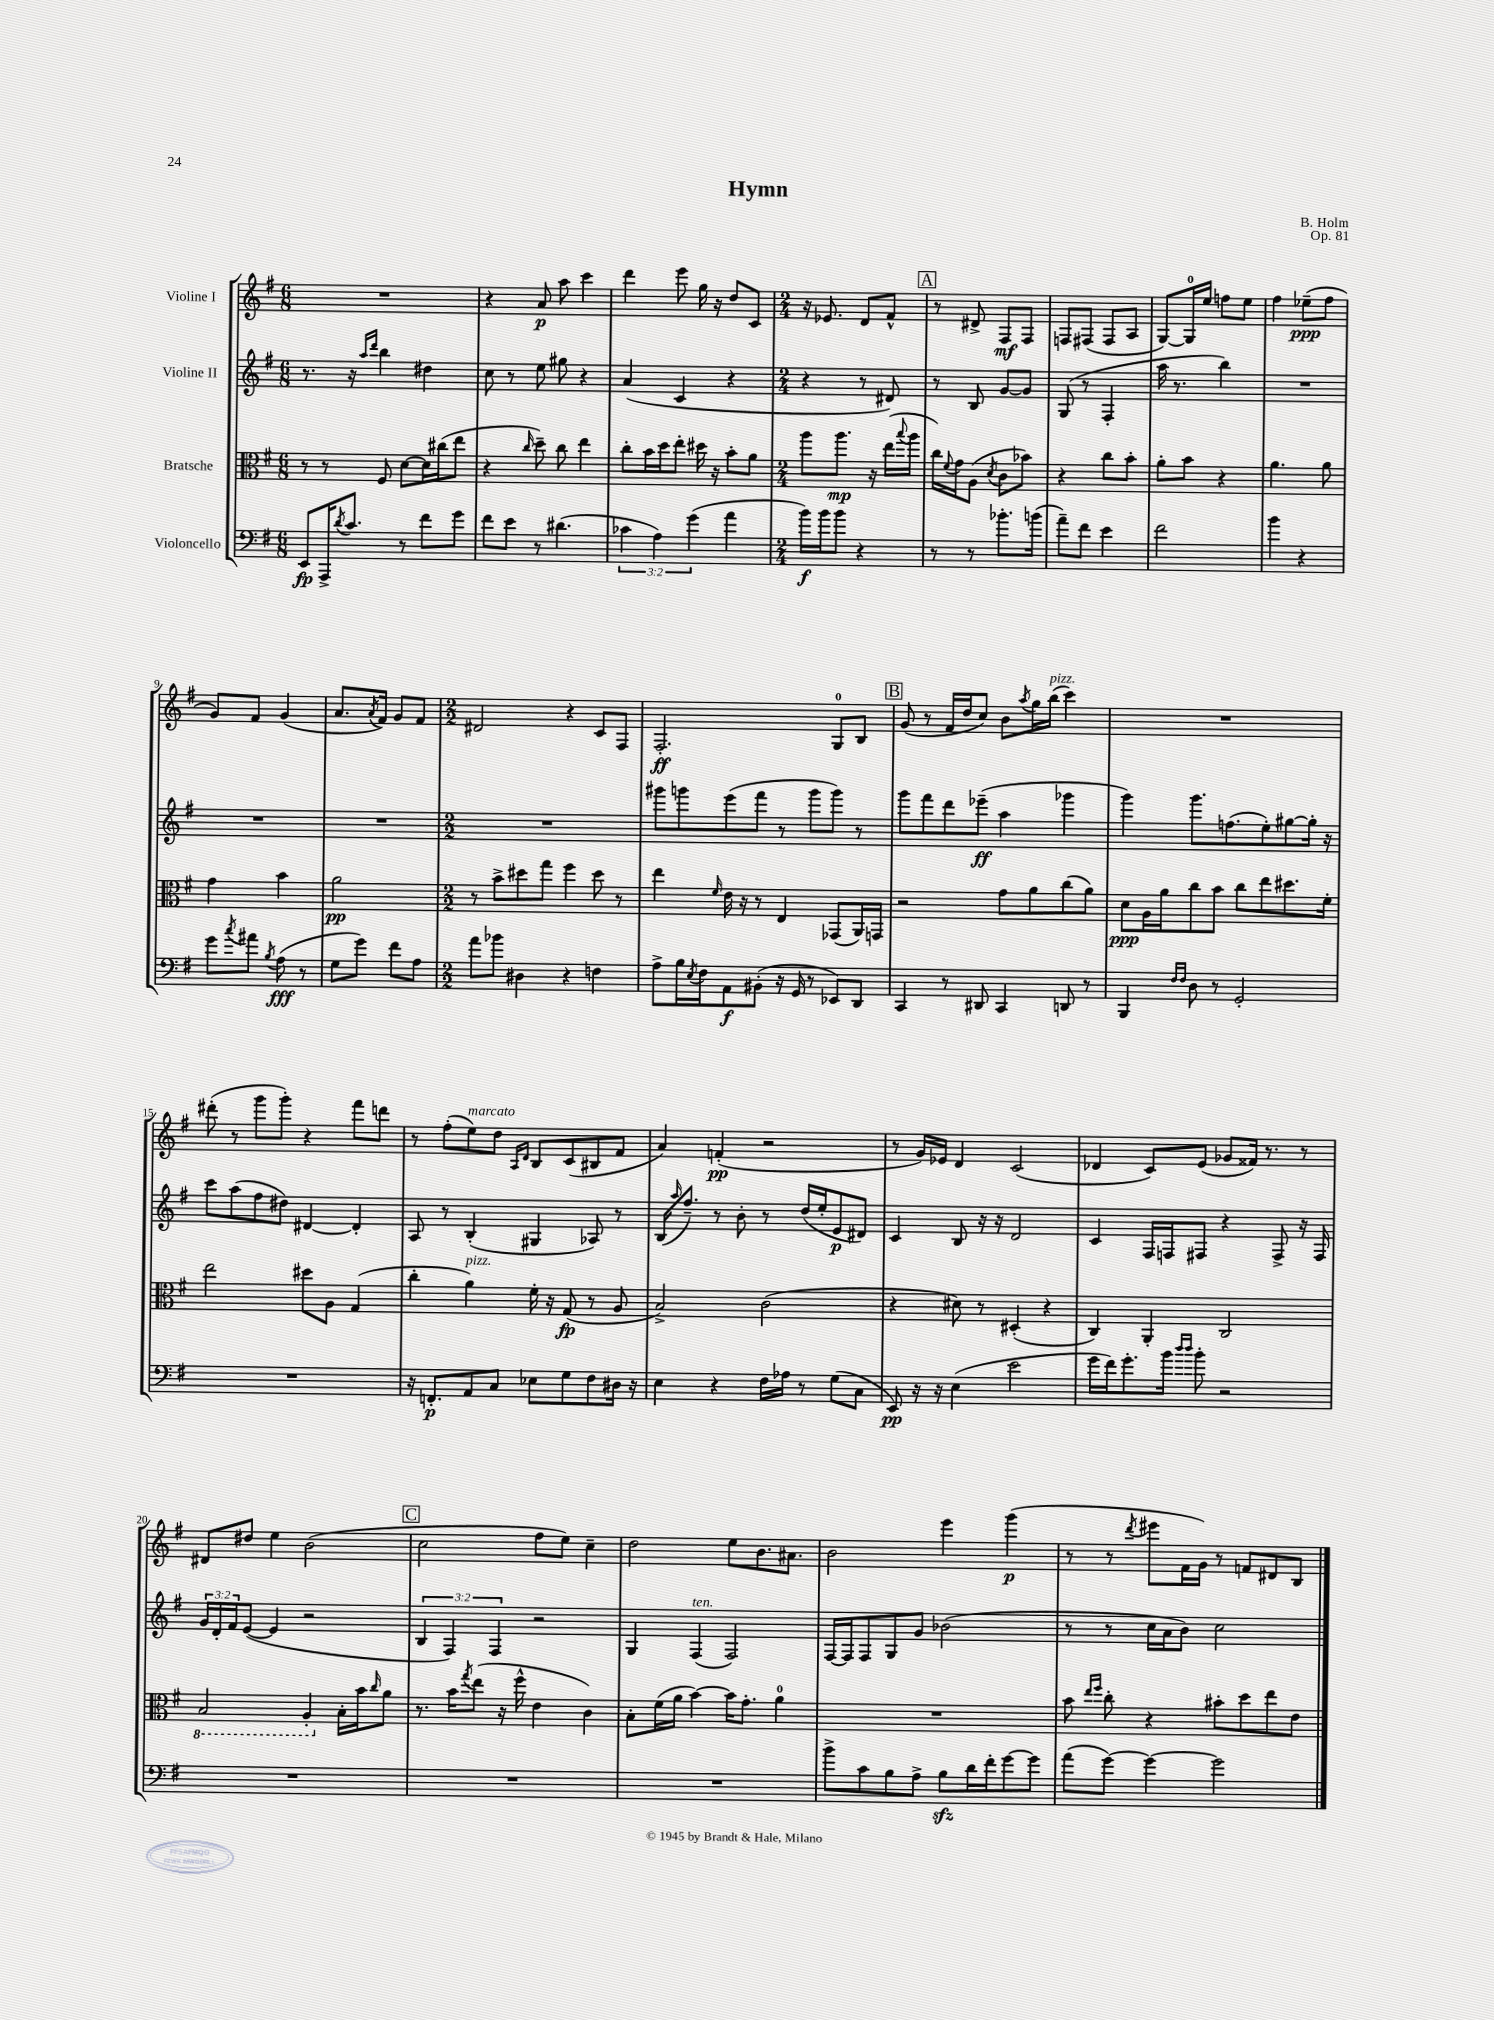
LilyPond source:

\header { title = "Hymn" composer = "B. Holm" opus = "Op. 81" }
<<
\new StaffGroup <<
\new Staff = "s0" \with { instrumentName = "Violine I" } {
    \clef treble \key g \major \numericTimeSignature \time 6/8
    R2. |
    r4 a'8\p a''8 c'''4 |
    d'''4 e'''8 g''16 r16 d''8 c'8 |
    \numericTimeSignature \time 2/4 r16 ees'8. d'8 fis'8-^ |
    \mark \markup { \box "A" } r8 dis'8-> fis8\mf fis8 |
    f8 fis8( fis8 a8 |
    g8~) g16-0 e''16 f''8 e''8 |
    fis''4 ees''8--\ppp( fis''8 |
    g'8) fis'8 g'4( |
    a'8. \acciaccatura { a'8 } fis'16) g'8 fis'8 |
    \numericTimeSignature \time 2/2 dis'2 r4 c'8 fis8 |
    fis2.-.\ff g8-0 b8 |
    \mark \markup { \box "B" } g'8( r8 fis'16 d''16 c''8) b'8 \acciaccatura { a''8 } g''16 b''16^\markup { \italic "pizz." }( c'''4) |
    R1 |
    dis'''8-.( r8 g'''8 g'''8-.) r4 fis'''8 d'''8 |
    r8 fis''8-.( e''8^\markup { \italic "marcato" }) d''8 \grace { a16 d'16 } b8 c'8( bis8 fis'8 |
    a'4) f'4-.\pp( r2 |
    r8 g'16) ees'16 d'4 c'2( |
    des'4 c'8) e'8( ges'8 fisis'16) r8. r8 |
    dis'8 dis''8 e''4 b'2( |
    \mark \markup { \box "C" } c''2 fis''8 e''8) c''4-- |
    d''2 e''8 b'8. ais'8. |
    b'2 e'''4 g'''4\p( |
    r8 r8 \acciaccatura { d'''8 } eis'''8 fis'16 g'16) r8 f'8 dis'8 b8 \bar "|." |
}
\new Staff = "s1" \with { instrumentName = "Violine II" } {
    \clef treble \key g \major \numericTimeSignature \time 6/8 \override Staff.TupletNumber.text = #tuplet-number::calc-fraction-text
    r8. r16 \grace { a''16 d'''16 } b''4 dis''4 |
    c''8 r8 e''8 gis''8 r4 |
    a'4( c'4 r4 |
    \numericTimeSignature \time 2/4 r4 r8 dis'8) |
    \mark \markup { \box "A" } r8 b8 g'8~ g'8 |
    g8( r8 fis4-. |
    a''16 r8. b''4) |
    R2 |
    R2 |
    R2 |
    \numericTimeSignature \time 2/2 R1 |
    gis'''8 g'''8 e'''8( fis'''8 r8 g'''8 g'''8) r8 |
    \mark \markup { \box "B" } g'''8 fis'''8 d'''8 ees'''8--\ff( a''4 ges'''4 |
    g'''4) g'''8. f''8.( e''8-.) gis''8~ gis''16-. r16 |
    c'''8 a''8( fis''8 dis''8) dis'4~ dis'4-. |
    a8 r8 b4-.( gis4 aes8) r8 |
    b16( \grace { a''16 } fis''8.--) r8 b'8-. r8 d''16( e''16-. e'8\p dis'8) |
    c'4 b8 r16 r16 d'2 |
    c'4 fis16 f16 fis8 r4 fis8-> r16 fis16 |
    \tuplet 3/2 { g'16 d'16-. fis'16 } e'8~( e'4 r2 |
    \mark \markup { \box "C" } \tuplet 3/2 { b4 fis4) fis4 } r2 |
    g4 fis4^\markup { \italic "ten." }( fis2) |
    fis16~ fis16 fis8 g8 g'8 bes'2( |
    r8 r8 c''16 a'16 b'8) c''2 \bar "|." |
}
\new Staff = "s2" \with { instrumentName = "Bratsche" } {
    \clef alto \key g \major \numericTimeSignature \time 6/8
    r8 r8 fis8 d'8~ d'16 cis''16( e''8 |
    r4 \grace { c''16 } d''8--) c''8 e''4 |
    c''8-. b'16 d''16 e''8-. dis''16 r16 b'8-. a'8 |
    \numericTimeSignature \time 2/4 a''8 a''8.\mp r16 e''16( \appoggiatura { b''8 } a''16 |
    \mark \markup { \box "A" } c''16) \appoggiatura { fis'8 } g'16 a8( \acciaccatura { d'8 } c'8 bes'8) |
    r4 c''8 b'8-. |
    a'8-. b'8 r4 |
    a'4. a'8 |
    g'4 b'4 |
    a'2\pp |
    \numericTimeSignature \time 2/2 r8 b'8-> dis''8 g''8 fis''4 dis''8 r8 |
    e''4 \grace { fis'16 } e'16 r16 r8 e4 ges,8( a,16) g,16 |
    \mark \markup { \box "B" } r2 g'8 a'8 c''8( a'8) |
    d'8\ppp a16 a'16 c''8 b'8 c''8 e''8 dis''8. fis'16-. |
    e''2 dis''8 a8 g4( |
    c''4-. a'4^\markup { \italic "pizz." }) fis'16-. r16 g8\fp( r8 a8 |
    b2->) c'2( |
    r4 dis'8) r8 dis4-.( r4 |
    c4) a,4-. c2 |
    \ottava #-1 b,2 a,4-. \ottava #0 b16-. b'16 \grace { c''16 } a'8 |
    \mark \markup { \box "C" } r8. b'16 \acciaccatura { g''8 } e''8( r16 fis''16-^ e'4 c'4) |
    b8-. fis'16( a'16 b'4~) b'16 g'8.-. a'4-0 |
    R1 |
    b'8 \grace { e''16 fis''16 } c''8-. r4 bis'8-. d''8 e''8 e'8 \bar "|." |
}
\new Staff = "s3" \with { instrumentName = "Violoncello" } {
    \clef bass \key g \major \numericTimeSignature \time 6/8 \override Staff.TupletNumber.text = #tuplet-number::calc-fraction-text
    e,8\fp a,,16-> \acciaccatura { d'8 } c'8. r8 fis'8 g'8 |
    fis'8 e'8 r8 dis'4.( |
    \tuplet 3/2 { ces'4 a4) g'4( } a'4 |
    \numericTimeSignature \time 2/4 b'16\f) b'16 b'8 r4 |
    \mark \markup { \box "A" } r8 r8 bes'8.-. b'16( |
    a'8--) fis'8 e'4 |
    fis'2 |
    b'4 r4 |
    g'8 \acciaccatura { c''8 } ais'8 \acciaccatura { b8 } a8\fff( r8 |
    g8 g'8) fis'8 a8 |
    \numericTimeSignature \time 2/2 a'8 bes'8 dis4 r4 f4 |
    a8-> b16 \acciaccatura { e8 } fis16 a,8\f bis,8-.( r16 g,16 r8 ees,8) d,8 |
    \mark \markup { \box "B" } c,4 r8 dis,8 c,4 d,8 r8 |
    b,,4 \grace { fis16 fis16 } d8 r8 g,2-. |
    R1 |
    r16 f,8.-.\p a,8 c8 ees8 g8 fis8 dis16 r16 |
    e4 r4 fis16 aes16 r8 g8( c8 |
    e,8\pp) r16 r16 e4( e'2 |
    g'16 fis'16) g'8.-. b'16 \grace { d''16 d''16 } b'8-. r2 |
    R1 |
    \mark \markup { \box "C" } R1 |
    R1 |
    b'8-> c'8 b8 a8-> b8\sfz d'16 fis'16-. g'8~ g'8 |
    a'8( g'8~) g'4~ g'2 \bar "|." |
}
>>
>>
